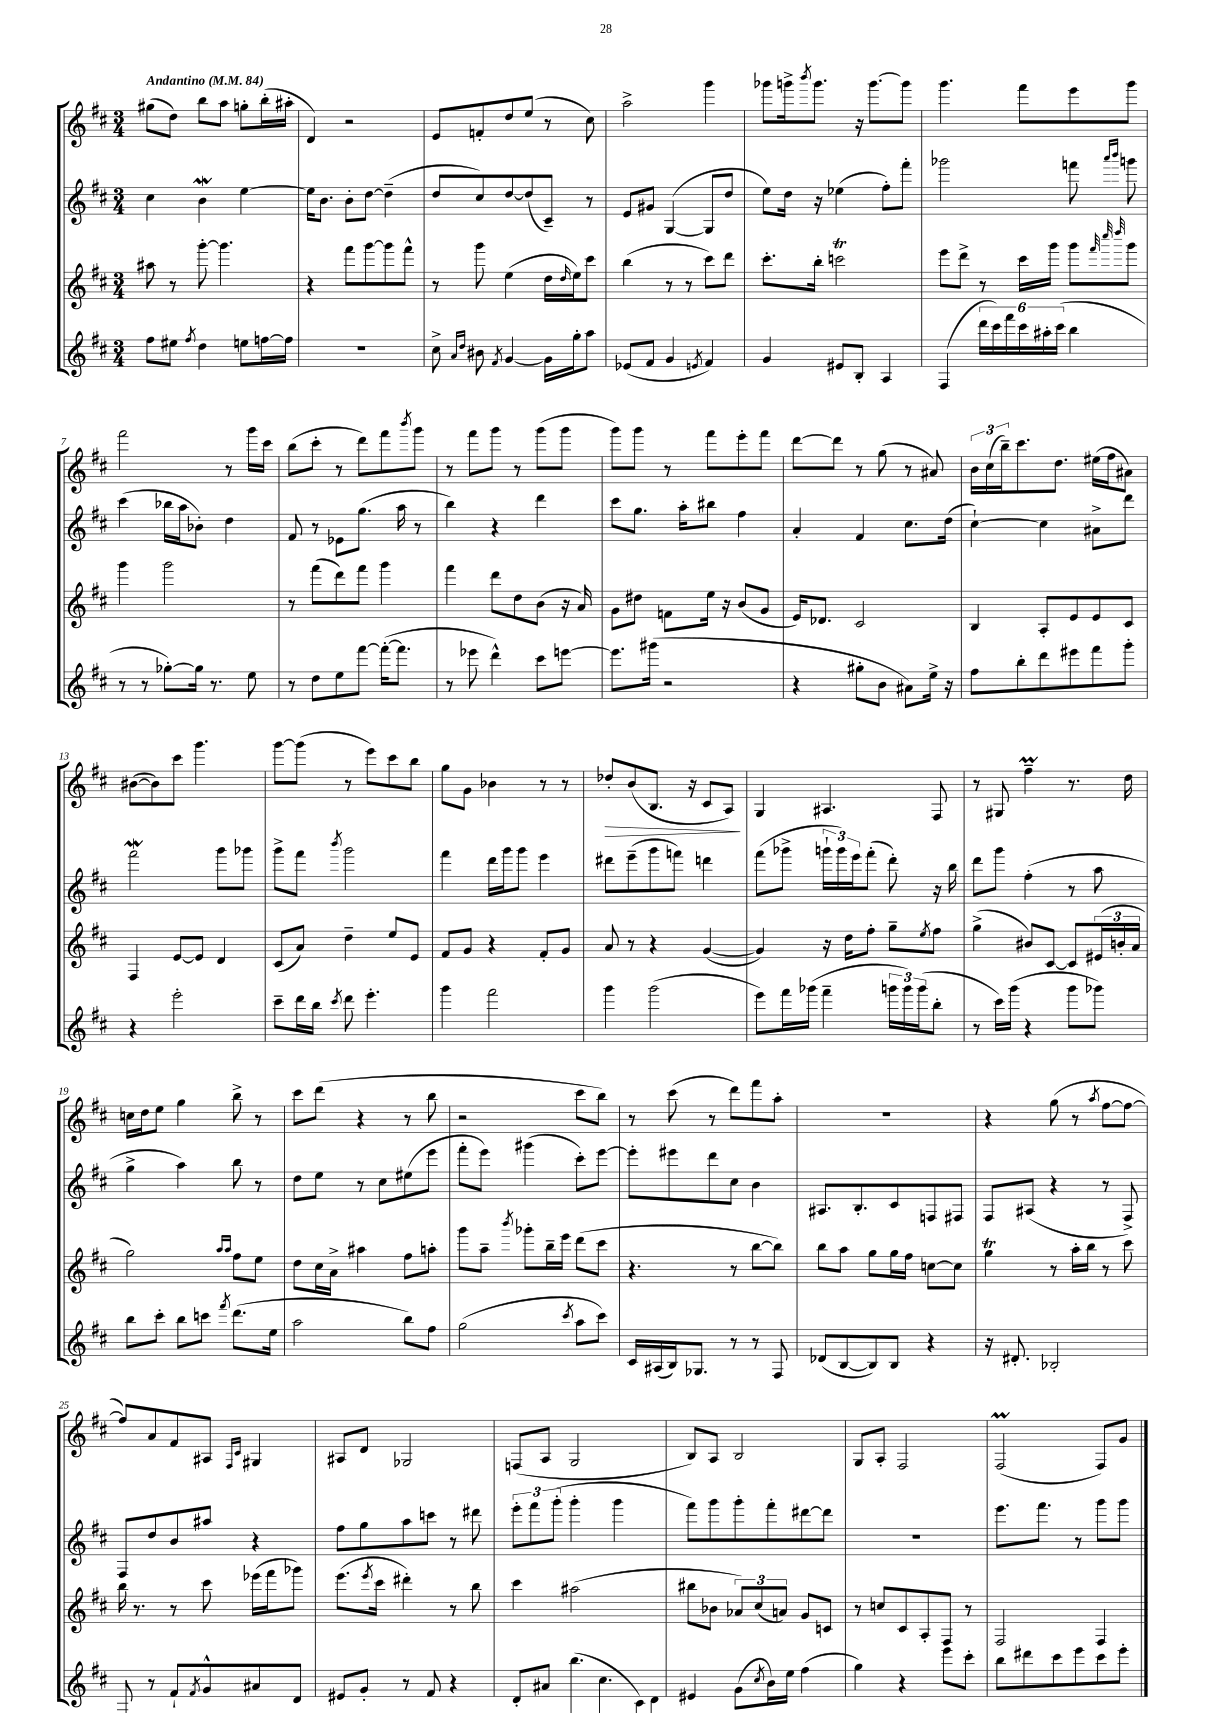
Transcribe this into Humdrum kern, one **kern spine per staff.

**kern	**kern	**kern	**kern
*staff4	*staff3	*staff2	*staff1
*clefG2	*clefG2	*clefG2	*clefG2
*k[f#c#]	*k[f#c#]	*k[f#c#]	*k[f#c#]
*M3/4	*M3/4	*M3/4	*M3/4
*MM84	*MM84	*MM84	*MM84
8ff#	8aa#	4cc#	(8gg#
8ee#	8r	.	8dd)
8qff#	.	.	.
4dd	[8ggg'	4b	8bb
.	4.ggg]	.	8aa
8ee	.	[4ee	8gg'
[16ff	.	.	(16bb'
16ff]	.	.	16aa#'
=	=	=	=
2.r	4r	16ee]	4d)
.	.	8.b	.
.	8fff#	8b'	2r
.	[8ggg	[8dd	.
.	8ggg]	(4dd~]	.
.	8fff#^^	.	.
=	=	=	=
8cc#^	8r	8dd	8e
16qqa	.	.	.
16qqdd	.	.	.
8b#	8ggg	8cc#)	8f'
8qf#	.	.	.
[4g	(4ee	[8dd	8dd
.	.	(8dd]	(8ee
16g]	16dd	8c#~)	8r
.	16qqdd	.	.
16gg'	16ee)	.	.
8aa	8ccc#	8r	8cc#)
=	=	=	=
(8e-	(4bb	8e	2aa^
8f#	.	8g#	.
4g	8r	([4G	.
.	8r	.	.
8qe	.	.	.
4f#)	8ccc#)	8G]	4ggg
.	8ddd	8dd	.
=	=	=	=
4g	8.ccc#'	8ee)	8ggg-
.	.	16dd	16ggg^
.	.	.	8qbbb
.	16bb'	16r	8.ggg
8e#	2ccc	(4ee-	.
8B'	.	.	16r
.	.	.	[8.ggg
4A	.	8ff#')	.
.	.	8fff#'	8ggg]
=	=	=	=
(4F#	8eee	2ggg-	4.ggg
.	8ddd^	.	.
24ddd	8r	.	.
24ccc#)	.	.	.
24fff#	.	.	.
24ccc#	16ccc#	.	8fff#
24aa#'	.	.	.
.	16ggg	.	.
(24ccc#	.	.	.
4bb	8ggg	8fff	8eee
.	32qqfff#	.	.
.	32qqcccc#	16qqaaa	.
.	32qqdddd	16qqbbb	.
.	8ggg	8ggg	8ggg
=	=	=	=
8r	4ggg	(4ccc#	2fff#
8r	.	.	.
[8gg-')	2ggg	16bb-	.
.	.	16aa	.
16gg-]	.	8b-')	.
8.r	.	.	.
.	.	4dd	8r
8ee	.	.	16ggg
.	.	.	16ccc#
=	=	=	=
8r	8r	8f#	(8bb
8dd	(8fff#	8r	8ccc#'
8ee	8ddd)	8e-	8r
[8fff#	8fff#	(8.gg	8ddd)
(16fff#'_	4ggg	.	8fff#
8.fff#]	.	16aa	.
.	.	.	8qbbb
.	.	8r	8ggg
=	=	=	=
8r	4fff#	4bb)	8r
8eee-	.	.	8fff#
4ddd^^)	8ddd	4r	8ggg
.	8dd	.	8r
8ccc#	(8b	4ddd	(8ggg
[8eee	16r	.	8ggg
.	16a)	.	.
=	=	=	=
8.eee]	8g	8ccc#	8ggg)
.	8dd#	8.gg	8ggg
(16ggg#	.	.	.
2r	8f	.	8r
.	.	16aa'	.
.	16ee	8bb#	8fff#
.	16r	.	.
.	(8b	4ff#	8eee'
.	8g	.	8fff#
=	=	=	=
4r	16e)	4a'	[8ddd
.	8.d-	.	.
.	.	.	8ddd]
8gg#'	2c#	4f#	8r
8b	.	.	(8gg
8a#)	.	8.cc#	8r
16ee^	.	.	8a#)
16r	.	(16dd	.
=	=	=	=
8ff#	4B	[4cc#`)	24b
.	.	.	(24cc#
.	.	.	24bb~)
8bb'	.	.	8.ccc#
8ddd	8A'	4cc#]	.
.	.	.	8.dd
8eee#	8e	.	.
8fff#	8e	8a#^	(16ee#
.	.	.	16ff#
8ggg'	8c#	8ddd	8a#)
=	=	=	=
4r	4F#	2fff#	([8b#
.	.	.	8b#])
2eee'	[8e	.	8ccc#
.	8e]	.	4.ggg
.	4d	8ggg	.
.	.	8ggg-	.
=	=	=	=
8ccc#~	(8c#	8ggg^	[8ggg
16ddd	8a)	8fff#	(8ggg]
16bb	.	.	.
8qccc#	.	8qbbb	.
8ddd	4dd~	2ggg	8r
4.eee'	.	.	8eee)
.	8ee	.	8ccc#
.	8e	.	8bb
=	=	=	=
4ggg	8f#	4fff#	8gg
.	8g	.	8g
2fff#	4r	16ddd	4b-
.	.	16ggg	.
.	.	8ggg	.
.	8f#'	4eee	8r
.	8g	.	8r
=	=	=	=
4ggg	8a	8ddd#	8dd-'
.	8r	(8eee~	(8b
(2ggg	4r	8ggg	8.B
.	.	8fff)	.
.	.	.	16r
.	([4g	4ddd	8c#
.	.	.	8A)
=	=	=	=
8eee)	4g])	(8fff#	4G
16fff#	.	8ggg-^	.
(16ggg-	.	.	.
4fff#~	16r	24ggg`	4.A#
.	.	24ggg)	.
.	16dd	.	.
.	.	24eee	.
.	8ff#'	(8fff#'	.
24ggg	8gg~	8ddd')	.
24ggg)	.	.	.
(24ggg	.	.	.
.	8qee	.	.
8bb'	8ff#	16r	8F#
.	.	16bb	.
=	=	=	=
8r	(4gg^	8ddd	8r
16ccc#)	.	8ggg	8G#
(16ggg	.	.	.
4r	8b#)	(4ff#'	4ff#~
.	[8c#	.	.
8ggg	8c#]	8r	8.r
8ggg-)	(24e#	8aa	.
.	24b'	.	.
.	.	.	16dd
.	24a	.	.
=	=	=	=
8bb	2gg)	4gg^	16cc
.	.	.	16dd
8ccc#'	.	.	8ee
8bb	.	4aa)	4gg
8ccc	.	.	.
.	16qqaa	.	.
8qfff#	16qqaa	.	.
(8.ddd	8ff#	8bb	8bb^
.	8ee	8r	8r
16ee	.	.	.
=	=	=	=
2aa	8dd	8dd	8ccc#
.	16cc#	8ee	(8ddd
.	16a^	.	.
.	4aa#	8r	4r
.	.	8cc#	.
8bb)	8ff#	(8ee#	8r
8ff#	8aa'	8eee	8bb
=	=	=	=
(2gg	8ggg	8fff#'	2r
.	8aa~	8eee)	.
.	8qbbb	.	.
.	8ggg-'	(4ggg#	.
.	16bb~	.	.
.	16eee	.	.
8qccc#	.	.	.
8aa	(8ddd	8ccc#')	8ccc#
8ccc#)	8ccc#	[8eee	8bb)
=	=	=	=
16c#	4.r	8eee']	8r
(16A#	.	.	.
16B)	.	8eee#	(8ccc#
8.G-	.	.	.
.	.	8ddd	8r
8r	8r	8cc#	8ddd)
8r	[8bb	4b	8fff#
8F#	8bb])	.	8aa'
=	=	=	=
(8d-	8bb	8.A#	2.r
[8B	8aa	.	.
.	.	8.B'	.
8B])	8gg	.	.
8B	16gg	8c#	.
.	16ff#	.	.
4r	[8cc	8F	.
.	8cc]	8F#	.
=	=	=	=
16r	4gg	8F#	4r
8.d#'	.	.	.
.	.	(8A#	.
2B-'	8r	4r	(8gg
.	16aa'	.	8r
.	16bb	.	.
.	.	.	8qaa
.	8r	8r	[8ff#
.	8ccc#	8F#^)	8ff#_
=	=	=	=
8F#	16bb	8F#	8ff#])
.	8.r	.	.
8r	.	8dd	8a
8f#`	8r	8b	8f#
8qf#	.	.	.
8g^^	8ccc#	8aa#	8A#
.	.	.	16qqF#
.	.	.	16qqc#
8a#	(16eee-	4r	4G#
.	16fff#	.	.
8d	8ggg-)	.	.
=	=	=	=
8e#	(8.eee	8ff#	8A#
8g'	.	8gg	8d
.	8qeee	.	.
.	16ccc#	.	.
8r	4ddd#')	8aa	2G-
8f#	.	8ccc	.
4r	8r	8r	.
.	8bb	8ddd#	.
=	=	=	=
8d'	4ccc#	12eee'	(8F
.	.	12fff#	.
8a#	.	.	8A
.	.	(12ggg'	.
(8.bb	(2aa#	4ggg'	2G
8.cc#	.	.	.
.	.	4ggg	.
16c#)	.	.	.
16d	.	.	.
=	=	=	=
4e#	8bb#	8fff#)	8B)
.	8b-	8ggg	8A
(8g	12a-)	8ggg'	2B
.	(12cc#	.	.
8qcc#	.	.	.
16b)	.	8fff#'	.
.	12a)	.	.
16ee	.	.	.
(4ff#	8g	[8ddd#	.
.	8c	8ddd#]	.
=	=	=	=
4gg)	8r	2.r	8G
.	8cc	.	8A'
4r	8c#	.	2F#
.	8A'	.	.
8eee	8F#	.	.
8ccc#'	8r	.	.
=	=	=	=
8bb	2F#	8.eee	(2F#
8ddd#	.	.	.
.	.	8.fff#	.
8ccc#	.	.	.
8eee	.	8r	.
8ccc#	4F#	8ggg	8F#)
8eee'	.	8ggg	8g
==	==	==	==
*-	*-	*-	*-
